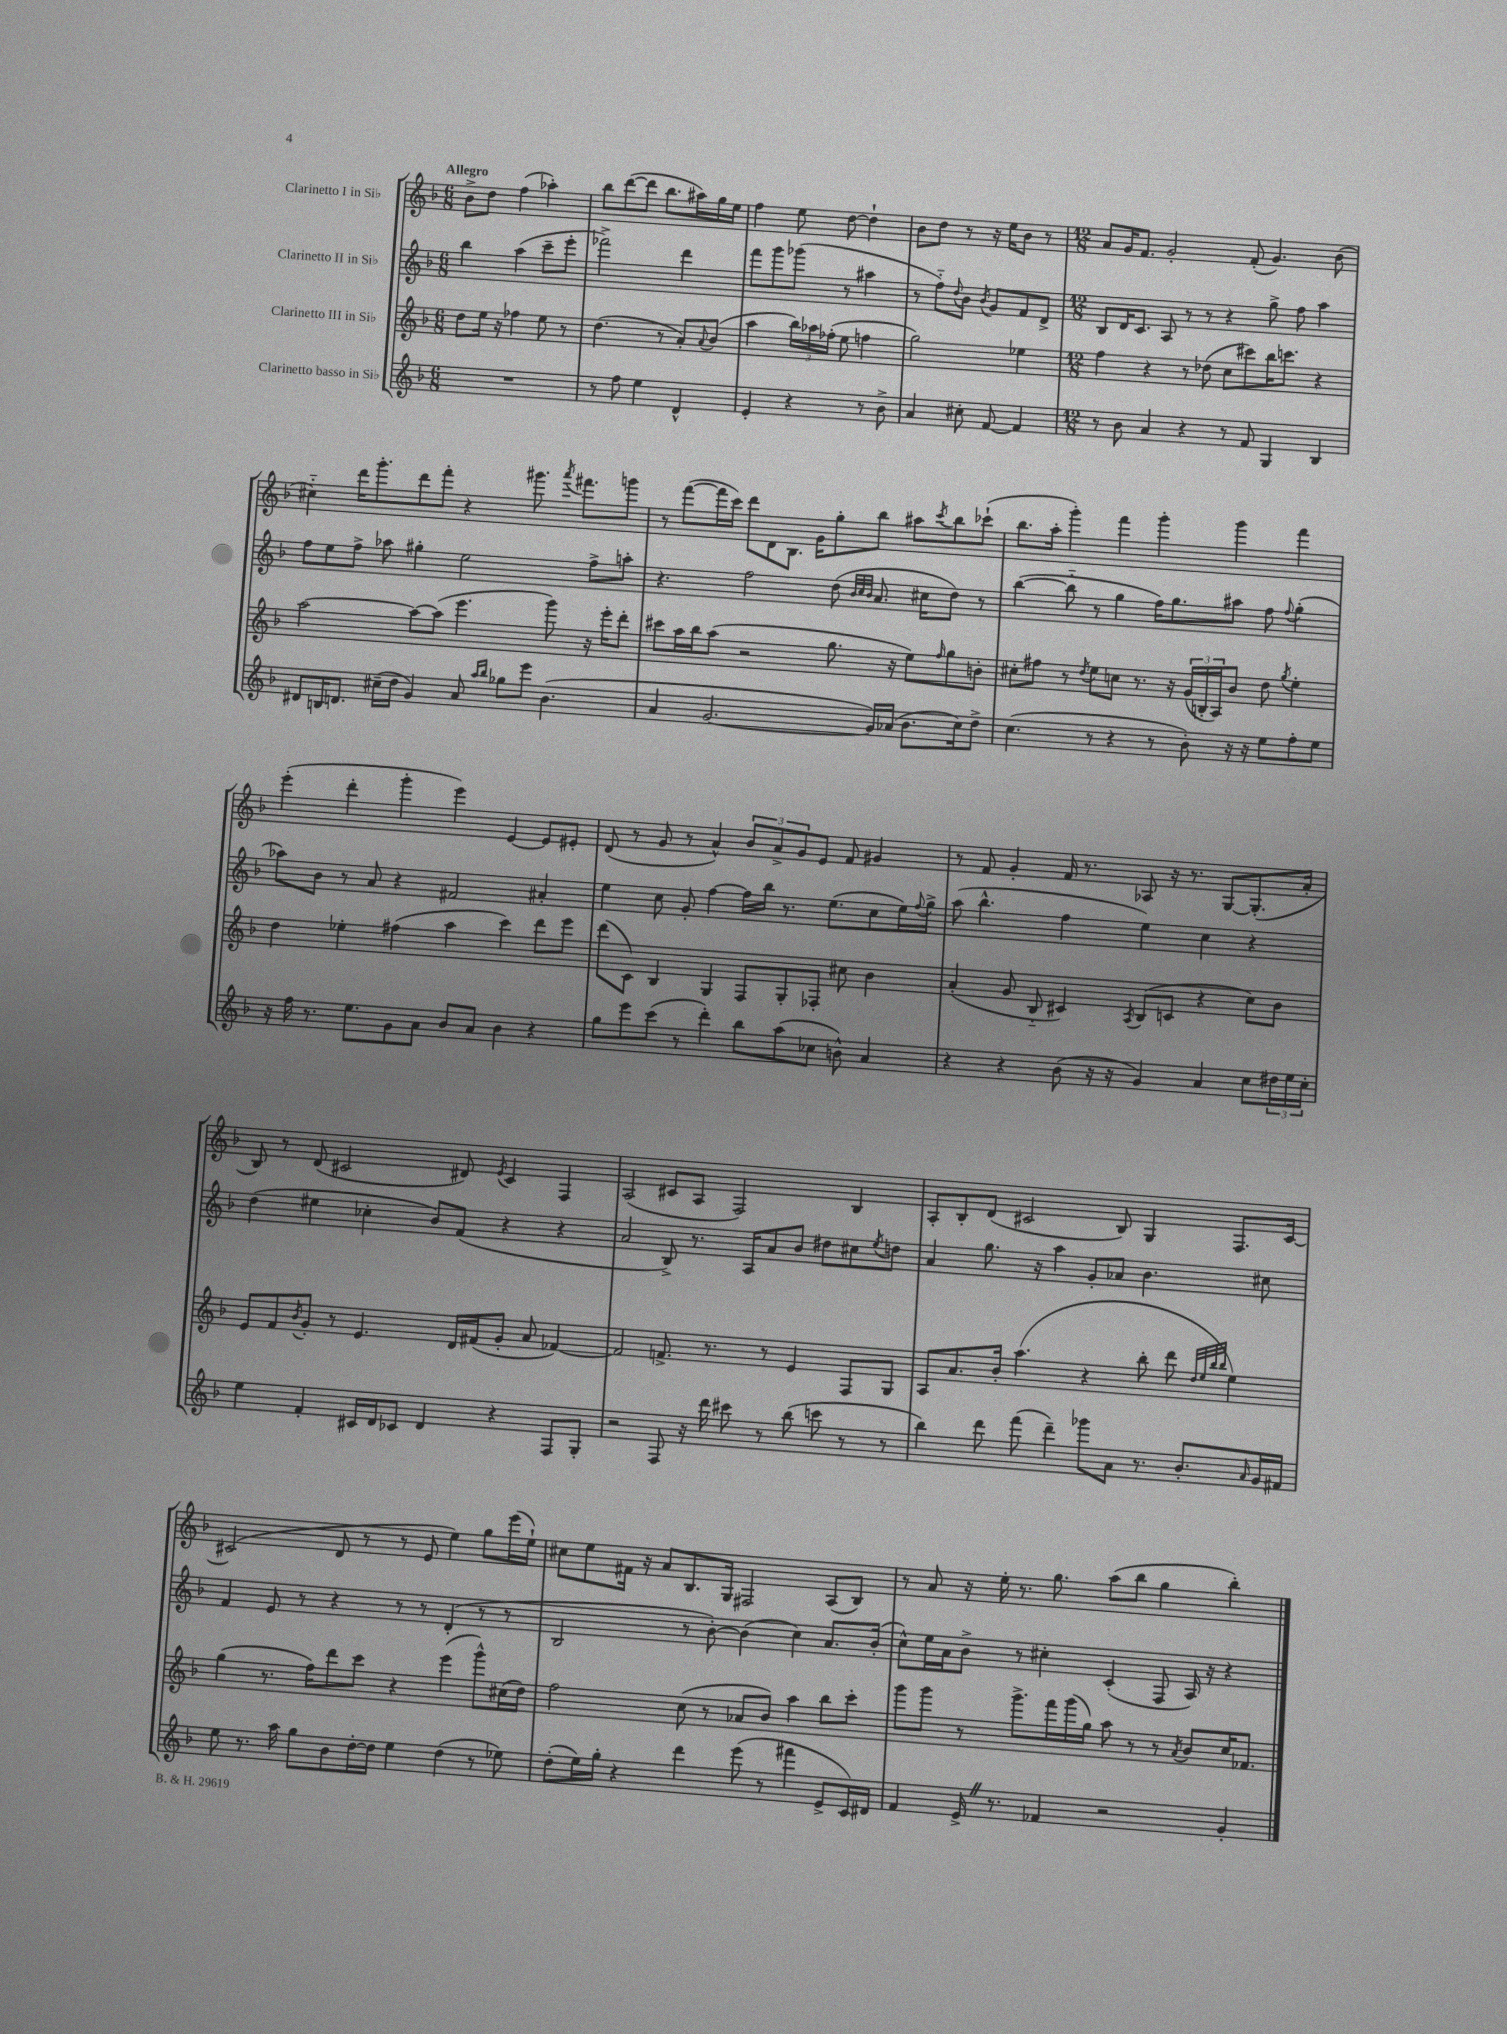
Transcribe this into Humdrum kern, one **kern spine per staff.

**kern	**kern	**kern	**kern
*part4	*part3	*part2	*part1
*staff4	*staff3	*staff2	*staff1
*I"Clarinetto basso in Si♭	*I"Clarinetto III in Si♭	*I"Clarinetto II in Si♭	*I"Clarinetto I in Si♭
*clefG2	*clefG2	*clefG2	*clefG2
*k[b-]	*k[b-]	*k[b-]	*k[b-]
*M6/8	*M6/8	*M6/8	*M6/8
=1	=1	=1	=1
!	!	!	!LO:TX:a:B:t=Allegro
2.r	8dd\L	4bb-\	8b-^\L
.	16ee\Jk	.	8dd\J
.	16r	.	.
.	4ff-X\	(4aa\	(4ff\
.	8ee\	8ccc~\L	4aa-X'\)
.	8r	8eee'\J	.
=2	=2	=2	=2
8r	(4.dd\	2fff-X^\)	8bb-\L
8ff\	.	.	([8ddd\
4ee\	.	.	8ddd\J]
.	8r	.	8.bb-\L
4d^^/	8a'/L)	4ddd\	.
.	.	.	16aa#X\L)
.	8qqa/	.	.
.	(8b-/J	.	16gg\
.	.	.	16ee\JJ
=3	=3	=3	=3
4e'/	4aa\	8fff\L	4ff\
.	.	8ggg\	.
4r	24bb-\LL)	(8ggg-X\J	8ee\
.	24aa-X\	.	.
.	(24ff-X'\JJ	.	.
.	8ee\	8r	[8dd\
8r	4ffn\	4aa#X\	4dd`\]
8b-^\	.	.	.
=4	=4	=4	=4
4a/	2gg\)	8r	8b-\L
.	.	8ff\L)	8dd\J
.	.	8qqdd/	.
8cc#X'\	.	8b-\J	8r
.	.	8qb-/	.
[8f/	.	8g/L	16r
.	.	.	16ee\KL
4f/]	4ee-X\	8f/	8b-\J
.	.	8d^/J	8r
=5	=5	=5	=5
*M12/8	*M12/8	*M12/8	*M12/8
8r	4ff\	8B-/L	8a/L
8b-\	.	16d/K	16g/K
.	.	8.c/J	8.f/J
4a/	4r	.	.
.	.	8A/	2g'/
4r	8r	8r	.
.	(8dd-X\	8r	.
8r	8cc\L	4r	.
8f/	8ccc#X\)	.	(8f'/
4G/	16bb-\K	8gg^\	4.g/)
.	8.cccn\J	.	.
.	.	8ff\	.
4B-/	4r	4aa\	.
.	.	.	(8b-\
!!LO:LB:g=z
=6	=6	=6	=6
8d#X/L	[2aa\	8ff\L	4cc#X\)
16Bn/K	.	8ee\	.
8.dn/J	.	.	.
.	.	8ff^\J	16ddd\KL
.	.	.	8.ggg'\
(16cc#X~\LL	.	8aa-X\	.
16dd\JJ	.	.	.
4g/)	8aa\L_	4gg#X'\	8ddd\
.	(8aa\J]	.	8fff'\J
8a/	4.eee\	2ee\	4r
16qqaa/LL	.	.	.
16qqbb-/JJ	.	.	.
8gg-X\L	.	.	.
8eee\J	.	.	8.ggg#X\
(4.b-\	8ggg\)	.	.
.	.	.	8qaaa/
.	.	.	8.fff#X\L
.	16r	8ff^\L	.
.	16eee'\KL	.	.
.	8ddd'\J	8aan'\J	8gggn\J
=7	=7	=7	=7
4a/	8ccc#X\L	4.r	8r
.	16aa\L	.	([8fff\L
.	16bb-\J	.	.
[2.g/	(8aa\J	.	16fff\L]
.	.	.	16ccc\JJ)
.	2r	2ff\	8ddd\L
.	.	.	8d\
.	.	.	8.B-\J
.	.	.	16g\KL
.	8.gg\	(8dd\	8gg'\
.	.	32qqb-/LLL	.
.	.	32qqcc/	.
.	.	32qqb-/JJJ	.
16g/LL])	.	8.a/	8bb-\J
(16a-X/JJ	16r	.	.
8.b-\L	8ee\L)	.	8aa#X\L
.	.	16cc#X\KL	.
.	16qqff/	.	8qccc/
.	8gg\	8dd\J)	8bb-\
16cc\k)	.	.	.
8dd^\J	8bn'\J	8r	(8ccc-X`\J
=8	=8	=8	=8
(4.cc\	8cc#X'\L	([4bb-\	8.bb-\L
.	8ff#X\J	.	.
.	.	.	16aa'\Jk
.	8r	8bb-\]	4ggg'\)
.	8qdd/	.	.
8r	8ee\L	8r	.
4r	8ccn\J	4gg\	4fff\
.	8.r	.	.
8r	.	16ff\KL)	4ggg'\
.	16r	8.gg\	.
8b-'\)	(24g/LL	.	.
.	24Bn'/	.	.
.	24A/J)	.	.
16r	8b-/J	8aa#X\J	4ggg\
16r	.	.	.
8ee\L	8dd\	8ff\	.
.	8qgg/	8qqff/	.
8ff'\	4ee'\	(4gg'\	4fff\
8ee\J	.	.	.
!!LO:LB:g=z
=9	=9	=9	=9
16r	4dd\	8aa-X\L)	(4eee'\
16ff\	.	.	.
8.r	.	8b-\J	.
.	4ee-X'\	8r	4ddd'\
8.ee\L	.	.	.
.	.	8a/	.
8g\	(4ff#X\	4r	4ggg'\
8a\J	.	.	.
8b-/L	4aa\	2f#X/	4eee\)
8a/J	.	.	.
4b-\	4ccc\)	.	[4e/
4r	8ddd\L	4a#X'/	8e/L]
.	8eee\J	.	8e#X'/J
=10	=10	=10	=10
8gg\L	(8ddd\L	4ee\	(8d/
8eee\	8c\J)	.	8r
(8ccc\J	4B-/	8cc\	8g/
8r	.	8g'/	8r
4ddd'\)	4G/	[4ff\	4a^^/)
8bb-\L	8F/L	16ff\LL]	12b-/L
.	.	16bb-\JJ	.
.	.	.	12a^/
(8aa\	8G'/	8.r	.
.	.	.	12g/
8cc-X\J	8F-X'/J	.	8e/J
.	.	(8.ee\L	.
8bn^^\)	8cc#X\	.	8f/
4a/	4b-\	8cc\	4g#X/
.	.	16ee\L)	.
.	.	8qqff/	.
.	.	16gg^\JJ	.
=11	=11	=11	=11
4r	(4a'/	(8aa\	8r
.	.	4.bb-^^\	8f/
4r	8g/	.	4g'/
.	8B-/	.	.
(8b-\	4c#X/)	4ff\	16f/
.	.	.	8.r
16r	.	.	.
16r	.	.	.
.	8qA/	.	.
4g/)	(8B-/L	4ee\)	8A-X/
.	8cn/J	.	16r
.	.	.	8.r
4a/	4r	4cc\	.
.	.	.	[8G/L
8cc\L	8cc\L)	4r	(8.G'/]
24dd#X\L	8b-\J	.	.
24ee\	.	.	.
.	.	.	16a'/Jk
24cc'\JJ	.	.	.
!!LO:LB:g=z
=12	=12	=12	=12
4ee\	8e/L	(4dd\	8B-/)
.	8f/	.	8r
.	8qb-/	.	.
4f'/	8g'/J	4ee#X\	(8d/
.	8r	.	2c#X/
16c#X/LL	4.e/	4cc-X'\	.
16d/J	.	.	.
8c-X/J	.	.	.
4d/	.	8b-/L)	.
.	16d/LL	(8f/J	8d#X/)
.	(16f#X/J	.	.
.	.	.	8qe/
4r	8g'/J	4r	4c#/
.	8a/	.	.
8F/L	[4f-X/)	4r	4F/
8G'/J	.	.	.
=13	=13	=13	=13
2r	2f-/]	2a/	(2A/
8F/	8.fn^/	8B-^/)	8c#X/L
16r	.	8.r	8A/J
16ddd\	8.r	.	.
8ccc#X\	.	.	2F/)
.	.	16A/KL	.
8r	8r	8a/	.
(8bb-\	4e/	8b-/J	.
8cccn\	.	8dd#X\L	.
8r	8F/L	8cc#X\	4B-/
.	.	8qee/	.
8r	8G/J	8ddn\J	.
=14	=14	=14	=14
4bb-\)	8A/L	4a/	8A'/L
.	8.a/	.	8B-'/
8ddd\	.	8.gg\	(8d/J
.	16b-'/Jk	.	.
(8fff\	(4.aa\	.	2c#X/
.	.	16r	.
4ddd~\)	.	4aa\	.
8ggg-X\L	4r	8g'/L	.
8a\J	.	8a-X/J	8B-/)
8.r	8bb-'\	4.b-\	4G/
.	8ddd\	.	.
8.b-'/L	.	.	.
.	32qqdd/LLL	.	.
.	32qqee/	.	.
.	32qqbb-/	.	.
.	32qqbb-/JJJ	.	.
.	4ee\)	.	8.F/L
16qqa/	.	.	.
16g/L	.	8cc#X\	.
16f#X/JJ	.	.	[16c#/Jk
!!LO:LB:g=z
=15	=15	=15	=15
8ee\	(4gg\	4f/	(2c#X/]
8.r	.	.	.
.	8.r	8e/	.
16aa\	.	.	.
8gg\L	.	8r	.
.	16ff\KL)	.	.
8b-\	8ddd\	4r	8d/
[16dd'\L	8ccc\J	.	8r
16dd\JJ]	.	.	.
4ee\	4r	8r	8r
.	.	8r	8e/
(4dd\	(4eee\	(4d'/	4ee\)
8r	8ggg^^\L)	8r	8gg\L
8ee-X\)	(16cc#X\L	8r	(16eee\L
.	16dd\JJ)	.	16ee`\JJ)
=16	=16	=16	=16
(8dd'\L	2ff\	2B-/	8cc#X\L
16ee\L)	.	.	8ee\
16gg'\JJ	.	.	.
4r	.	.	16f#X\Jk
.	.	.	16r
.	.	.	8a/L
4ddd\	(8cc\	8r	8.B-/
.	8r	[8b-'\)	.
.	.	.	16G/Jk
(8eee\	8a-X/L	(4b-\]	2F#X/
8r	8b-/J)	.	.
4fff#X\	4aa\	4cc\)	.
8e^/L	8bb-\L	8.a/L	(8A/L
16c/L)	8ccc'\J	.	8B-/J)
16d#X/JJ	.	(16b-'/Jk	.
=17	=17	=17	=17
4f/	8ggg\L	8cc^^\L)	8r
.	8ggg\J	16ee\L	8a/
.	.	16a\J	.
16e^Z/	8r	8b-^\J	16r
8.r	.	.	16ee'\
.	8.ggg^\L	8r	8.r
4f-X/	.	4cc#X'\	.
.	16fff\L	.	8.gg\
.	(16ggg\	.	.
.	16gg\JJ)	.	.
2r	8aa\	(4c'/	(8aa\L
.	8r	.	8bb-\J
.	8r	8F/	4gg\
.	8qa/	.	.
.	8b-/L	16A/)	.
.	.	16r	.
4g'/	16cc/K	4r	4bb-'\)
.	8.f-X/J	.	.
==	==	==	==
*-	*-	*-	*-
